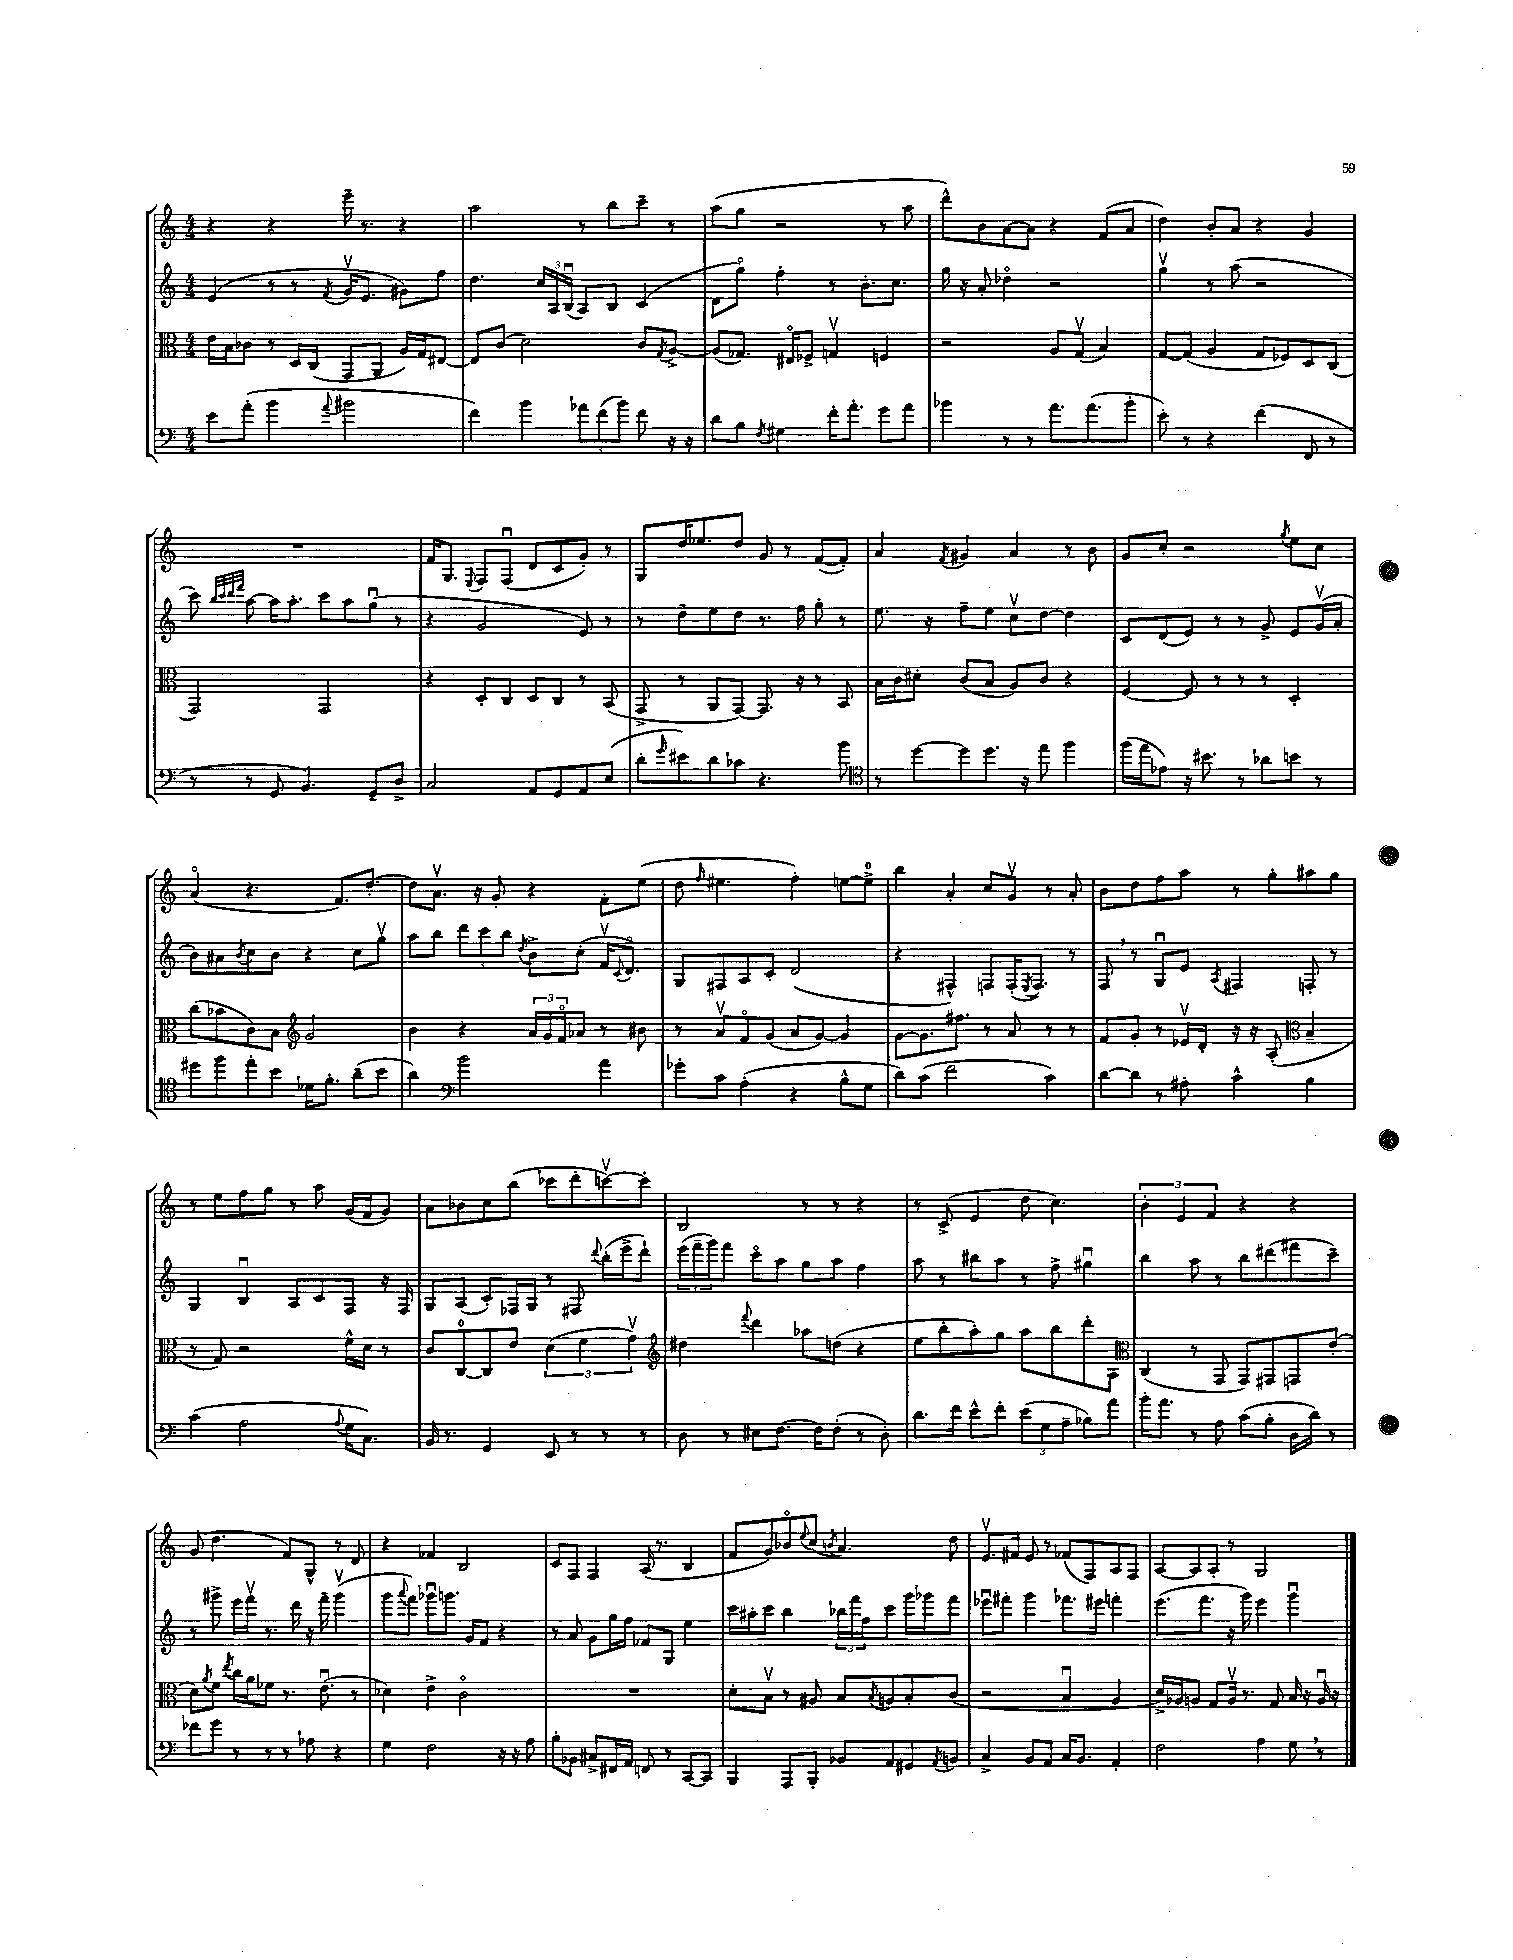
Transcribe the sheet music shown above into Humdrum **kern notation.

**kern	**kern	**kern	**kern
*part4	*part3	*part2	*part1
*staff4	*staff3	*staff2	*staff1
*clefF4	*clefC3	*clefG2	*clefG2
*k[]	*k[]	*k[]	*k[]
*M4/4	*M4/4	*M4/4	*M4/4
=137	=137	=137	=137
8e\L	16e\LL	(4e/	4r
.	16B\J	.	.
(8a'\J	8c-X\J	.	.
4b\	8r	8r	4r
.	16D/LL	8r	.
.	(16C/JJ	.	.
8qqa/	.	8qf/	.
2b#X\	8GG/L	16gv/KL	16eee~\
.	.	8.e/J	8.r
.	8AA/J	.	.
.	16A/LL)	8g#X\L)	4r
.	16G/J	.	.
.	[8E#X/J	8ff\J	.
=138	=138	=138	=138
4f\)	8E#/L]	4.dd\	2aa\
.	(8c/J	.	.
4b\	2d\)	.	.
.	.	24cc/LL	.
.	.	24A/	.
.	.	(24Bu/JJ	.
12a-X\L	.	8A/L)	8r
(12f\	.	.	.
.	.	8B/J	8bb\L
12b\J)	.	.	.
8f\	8c/L	(4c/	8ccc~\J
.	8qG/	.	.
16r	[8A^/J	.	8r
16r	.	.	.
=139	=139	=139	=139
8d\L	(8A/L]	8d\L	(8aa\L
8B\J	8.G-X/J)	8gg\J)	8gg\J
8qF/	.	.	.
4G#X\	.	4ff'\	2r
.	16E#X/KL	.	.
.	8F-X^/J	.	.
16f'\KL	4Gnv/	8r	.
8.a'\J	.	.	.
.	.	8.b'\L	.
8g\L	4Fn/	.	8r
.	.	8.cc\J	.
8a\J	.	.	8aa\
=140	=140	=140	=140
4b-X\	2r	16gg\	8ddd^^\L)
.	.	16r	.
.	.	8a'/	8b\
8r	.	4dd-X\	[8a\
8r	.	.	8a\J]
8.a\L	8A/L	2r	4r
.	(8Gv/J	.	.
(8.a\	.	.	.
.	4B/)	.	(8f/L
8b-'\J	.	.	8a/J
=141	=141	=141	=141
8e'\)	[8G/L	4ggv\	4dd\)
8r	(8G/J]	.	.
4r	4A/	8r	8b'/L
.	.	(8aa\	8a/J
(4f\	8G/L	2r	4r
.	8F-X/)	.	.
8FF/	8D/	.	4g/
8r	(8C/J	.	.
!!LO:LB:g=z
=142	=142	=142	=142
8r	2GG/)	8ccc\)	1r
.	.	32qqbb/LLL	.
.	.	32qqccc/	.
.	.	32qqddd/	.
.	.	32qqfff/JJJ	.
8r	.	[8aa\	.
8GG/	.	16aa\KL]	.
.	.	8.aa'\J	.
4.BB/)	.	.	.
.	2GG/	8ccc\L	.
.	.	8aa\	.
8GG~/L	.	(8ggu\J	.
8D^/J	.	8r	.
=143	=143	=143	=143
2C/	4r	4r	16f/KL
.	.	.	8.G/J
.	.	.	8qqE/
.	8D'/L	2g/	8F/L
.	8C/J	.	(8Fu/J
8AA/L	8D/L	.	8d/L
8GG/	8C/J	.	8c/
8AA/	8r	8e/)	8g'/J)
(8E/J	(8BB/	8r	8r
=144	=144	=144	=144
8d'\L	8GG^/	8r	8G/L
16qqg/	.	.	.
8e#X\)	8r	8dd~\L	16dd/K
.	.	.	8.ee-X/
8d\	8AA/L	8ee\	.
8c-X\J	[8GG/J)	8dd\J	8dd/J
4.r	8.GG/]	8.r	8g/
.	.	.	8r
.	16r	16ff\	.
.	8r	8gg'\	([8f/L
8b\	8BB/	8r	8f'/J])
=145	=145	=145	=145
*clefC4	*	*	*
8r	16B\LL	8.ee\	4a/
.	16c\J	.	.
[8dd\L	8d#X'\J	.	.
.	.	16r	.
.	.	.	8qf/
8dd\]	(8c/L	8ff~\L	4g#X/
8.dd\J	8B/J	8ee\J	.
.	8A/L)	8ccv\L	4a/
16r	.	.	.
8ee\	8c/J	[8dd\J	.
4ff\	4r	4dd\]	8r
.	.	.	8b\
=146	=146	=146	=146
(16ff\LL	[4F/	8c/L	8g/L
16ee\J	.	.	.
8e-X\J)	.	(8d/	8cc'/J
16r	8F/]	8e/J)	2r
8.b#X\	.	.	.
.	8r	8r	.
8r	8r	8r	.
8a-X\L	8r	8g^/	.
.	.	.	8qgg/
8bn\J	4D'/	8e/L	8ee\L
8r	.	(16gv/L	8cc\J
.	.	16a'/JJ	.
!!LO:LB:g=z
=147	=147	=147	=147
8dd#X\L	(8cc\L	8b\L)	(4a/
8ff\	8b-X\	8a#X\	.
.	.	8qb/	.
8ee'\	8c\)	8cc\	4.r
8b\J	8B\J	8b\J	.
*	*clefG2	*	*
16d-X\KL	2g/	4r	.
8.f'\J	.	.	.
.	.	.	8.f/L)
(8a~\L	.	8cc\L	.
.	.	.	[8.dd'/J
8b\J	.	8ggv\J	.
=148	=148	=148	=148
4a\)	4b\	8aa\L	8dd\L]
.	.	8bb\J	8.av\J
*clefF4	*	*	*
2b\	4r	12ddd\L	.
.	.	.	16r
.	.	12ccc\	.
.	.	.	8g'/
.	.	12bb\J	.
.	.	8qdd/	.
.	24a/LL	8b^\L	4r
.	24g/	.	.
.	24f/J	.	.
.	8a-X/J	(8cc'\J	.
4a\	8r	16fv/KL	8f'\L
.	.	8qqc/	.
.	.	8.d/J)	.
.	8b#X\	.	(8ee\J
=149	=149	=149	=149
8g-X'\L	8r	8G/L	8dd\
.	.	.	16qqff/
8c\J	8av/L	8F#X/	4.ee#X\
(4A'\	8f/	8A/	.
.	(8g/J	8c'/J	.
4r	8a/L	(2d/	4ff'\)
.	[8g/J)	.	.
8B^^\L	4g/]	.	[8een\L
8G\J	.	.	8ee^\J]
=150	=150	=150	=150
8d\L)	[8g\L	4r	4bb\
(8c\J	8.g\]	.	.
2f\	.	4F#X^^/)	4a'/
.	8.ff#X\J	.	.
.	8r	8Fn/L	8cc/L
.	8a/	(16F'/K	8gv/J
.	.	8qE/	.
.	.	8.F/J)	.
4c\)	8r	.	8r
.	8r	8r	8a'/
=151	=151	=151	=151
[8d\L	8f/L	8F,/	8b\L
8d\J]	8g'/J	8r	8dd\
8r	8r	8Gu/L	8ff\
8A#X'\	16e-Xv/LL	8e/J	8aa\J
.	16d'/JJ	.	.
.	.	8qA/	.
4c^^\	16r	4F#X/	8r
.	16r	.	.
.	(8A'/	.	8gg'\L
*	*clefC3	*	*
4B\	4B~/	8Fn'/	8aa#X\
.	.	8r	8gg\J
!!LO:LB:g=z
=152	=152	=152	=152
(4c\	8r	4G/	8r
.	8G/)	.	8ee\L
2A\	2r	4Bu/	8ff\
.	.	.	8gg\J
.	.	8A/L	8r
.	.	8c/	8aa\
8qqA/	.	.	.
16G\KL	16f^^\LL	8F/J	(16g/LL
8.C\J)	16d\JJ	.	16f/J
.	8r	16r	8g/J)
.	.	16F/	.
=153	=153	=153	=153
16BB/	8c/L	8G/L	8a\L
8.r	.	.	.
.	[8C/	(8A/J	8b-X\
4GG/	8C/]	8c'/L)	8cc\
.	8e/J	16F-X/L	(8bb\J
.	.	16G/JJ	.
8EE/	(6d\	8r	8ccc-X\L
8r	.	8F#X/	8ddd'\
.	6f\	.	.
.	.	8qqddd/	.
8r	.	(16bb'\LL	[8cccnv\)
.	.	16eee^\J	.
.	6gv\)	.	.
8r	.	8ddd`\J)	8ccc'\J]
=154	=154	=154	=154
*	*clefG2	*	*
8D\	4dd#X\	(24eee\LL	2B/
.	.	24fff~\	.
.	.	24ggg\J)	.
8r	.	8fff\J	.
.	8qqfff/	.	.
8E#X\L	4ddd\	8ccc\L	.
[8.F\J	.	8aa\J	.
.	8aa-X\L	8gg\L	8r
16F\KL]	.	.	.
(8F'\J	(8ddn\J	8aa\J	8r
8r	4r	4ff\	4r
8D'\)	.	.	.
=155	=155	=155	=155
8.d\L	8ee\L	8aa\	8r
.	8bb'\	8r	(8c^/
16f\Jk	.	.	.
8e^^\L	8aa'\)	8bb#X\L	4e/
8f'\J	8gg\J	8aa\J	.
(12e\L	8aa\L	8r	8dd\
12G\	.	.	.
.	8bb\	8ff^\	4.cc\)
12A~\J	.	.	.
8B-X\L)	8ddd'\	4gg#Xu\	.
8a\J	8A\J	.	.
=156	=156	=156	=156
*	*clefC3	*	*
16b'\KL	(4C/	4bb\	6b'\
8.a\J	.	.	.
.	.	.	6e/
8r	8r	8aa\	.
.	.	.	6f/
8A\	8GG/	8r	.
(8c\L	8GG/L)	8bb\L	4r
8B'\J	8GG#X/	(8ddd#X\	.
16D\LL	8GGn/	8fff#X\	4r
16d\JJ)	.	.	.
8r	(8e'/J	8ccc~\J)	.
!!LO:LB:g=z
=157	=157	=157	=157
8f-X\L	8d\L)	8r	(8g/
.	8qa/	.	.
8g\J	8f\J	8ggg#X^\	4.dd\
.	8qee/	.	.
8r	16cc\LL	16eee\LL	.
.	16a\J	16fffv\JJ	.
8r	8f-X\J	8.r	.
8r	8.r	.	8f/L)
.	.	16ddd\	.
8A-X\	.	16r	8G^^/J
.	(8.eu\	16fff~\	.
4r	.	(4ggg#v\	8r
.	8r	.	8d/
=158	=158	=158	=158
4G\	4d-X\)	8ggg\L	4r
.	.	8qqaaa/	.
.	.	8fff\J)	.
2F\	4e^\	8ggg-Xu\L	4f-X/
.	.	8.gggn\J	.
.	2c\	.	2B/
.	.	16g/KL	.
.	.	8f/J	.
16r	.	4r	.
16r	.	.	.
8A\	.	.	.
=159	=159	=159	=159
8B'\L	1r	8r	8c/L
8BB-X\J	.	8a/	8F/J
8C#X^/L	.	8g\L	4F/
16FF#X/L	.	16gg\L	.
16AA/JJ	.	16ff\JJ	.
8FFn/	.	8f-X/L	(16A/
.	.	.	8.r
8r	.	8G/J	.
[8CC/L	.	4ee\	4B/
8CC/J]	.	.	.
=160	=160	=160	=160
4BBB/	8d'\L	16ccc\LL	8f/L
.	.	16aa#X'\J	.
.	8Bv\J	8ccc\J	8g/)
8AAA/L	8r	4bb\	8b-X/
.	.	.	8qqee/
8BBB'/J	8A#X/	.	(8cc/J
.	.	.	8qbn/
8BB-X/L	8B/L	24bb-X\LL	4.a/)
.	.	24fff\	.
.	.	24ff\J	.
.	8qB/	.	.
8AA/	8An/	8ccc\J	.
8GG#X/	8B'/	16ggg\LL	.
.	.	16ggg-X\J	.
8qAA/	.	.	.
8BBn/J	(8c/J	8fff\J	8dd\
=161	=161	=161	=161
4C^/	2r	8eee-Xu\L	8.ev/L
.	.	8fff#X'\J	.
.	.	.	16f#X/Jk
8BB/L	.	4ggg\	8e/
8AA/J	.	.	8r
16C/KL	4Bu/	8.fff-X\L	(8f-X/L
8.BB/J	.	.	.
.	.	.	8F/)
.	.	16eee#X\Jk	.
4AA'/	4A/	4fffn'\	8A/
.	.	.	8F/J
=162	=162	=162	=162
2F\	16d^/LL)	(8.eee\L	[8A/L
.	16A-X/J	.	.
.	8An/J	.	8A/]
.	.	8.fff\J	.
.	8G/L	.	8A'/J
.	16Av/Jk	16r	8r
.	8.r	16ggg\)	.
4A\	.	4eee\	2G/
.	8G/	.	.
8G,\	16B/	4gggu\	.
.	16r	.	.
8r	16Au/	.	.
.	16r	.	.
==	==	==	==
*-	*-	*-	*-
